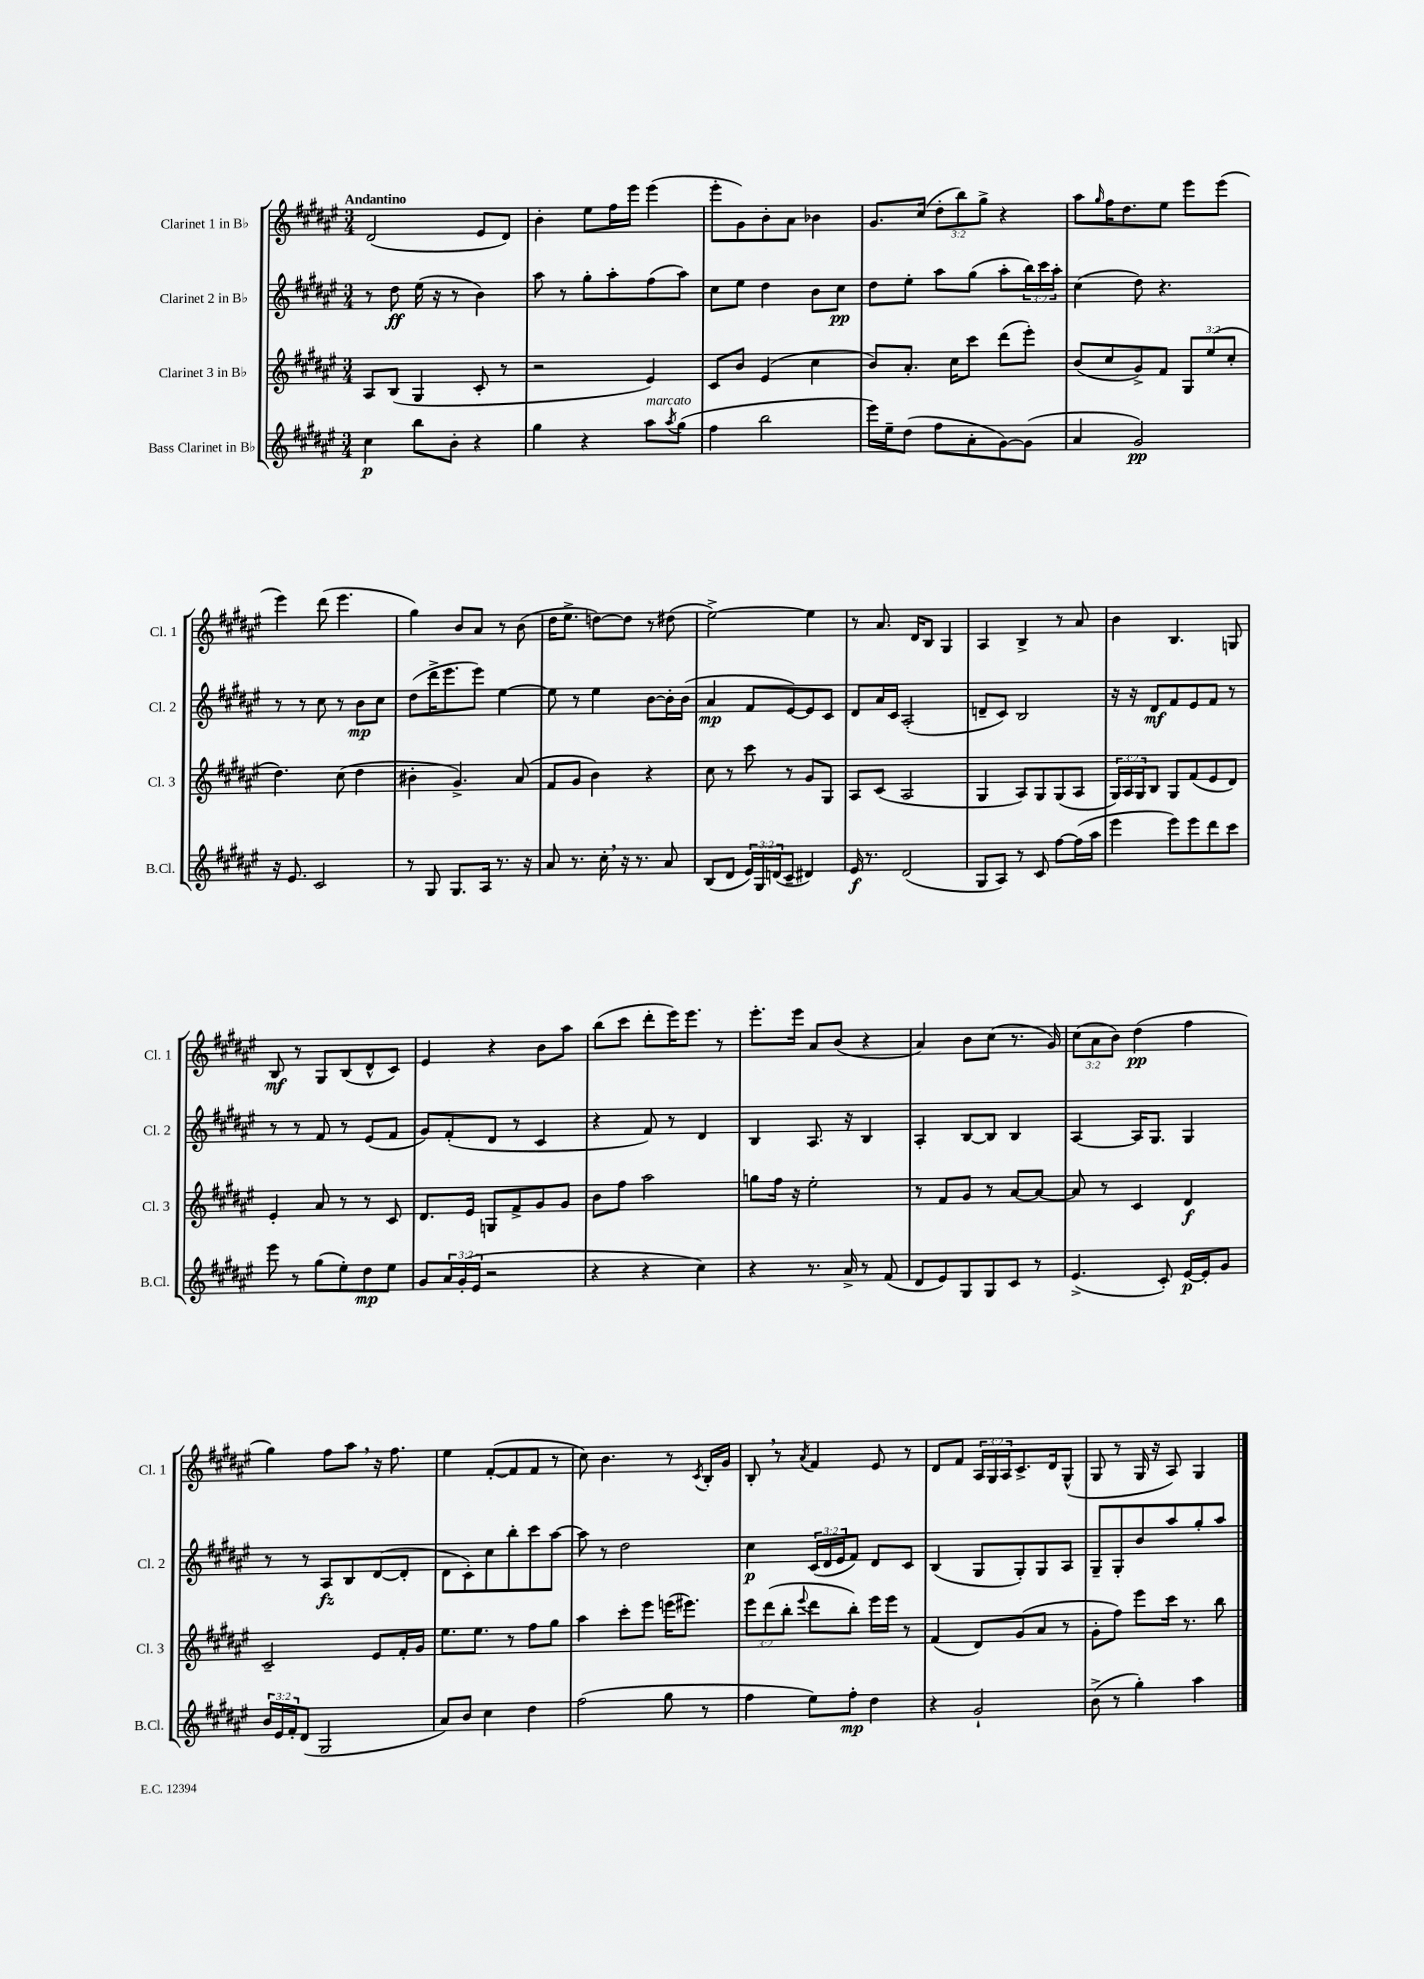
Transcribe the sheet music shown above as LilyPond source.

<<
\new StaffGroup <<
\new Staff = "s0" \with { instrumentName = "Clarinet 1 in Bb" shortInstrumentName = "Cl. 1" } {
    \clef treble \key fis \major \numericTimeSignature \time 3/4 \override Staff.TupletNumber.text = #tuplet-number::calc-fraction-text \tempo "Andantino"
    dis'2( eis'8 dis'8) |
    b'4-. eis''8 fis''16 eis'''16 eis'''4( |
    eis'''8-. gis'8) b'8-. ais'8 bes'4 |
    gis'8. cis''16( \tuplet 3/2 { dis''8-. b''8) gis''8-> } r4 |
    ais''8 \grace { gis''16 } fis''16 dis''8. eis''8 eis'''8 eis'''8( |
    eis'''4) dis'''8( eis'''4. |
    gis''4) b'8 ais'8 r8 b'8( |
    dis''16 eis''8.-> d''8~) d''8 r8 dis''8( |
    eis''2~->) eis''4 |
    r8 ais'8. dis'16 b8 gis4 |
    ais4 b4-> r8 ais'8 |
    b'4 b4. g8 |
    b8\mf r8 gis8 b8( dis'8-^ cis'8) |
    eis'4 r4 b'8 ais''8 |
    b''8( cis'''8 dis'''8-. eis'''16) eis'''8. r8 |
    eis'''8.-. eis'''16 ais'8 b'8( r4 |
    ais'4) b'8 cis''8( r8. gis'16) |
    \tuplet 3/2 { cis''8( ais'8 b'8) } dis''4\pp( fis''4 |
    gis''4) fis''8 ais''8 \breathe r16 fis''8. |
    eis''4 fis'8~-.( fis'8 fis'8 r8 |
    cis''8) b'4. r8 \acciaccatura { cis'8 } b16-. gis'16 |
    b8-. \breathe r8 \acciaccatura { ais'8 } fis'4 eis'8 r8 |
    dis'8 fis'8 \tuplet 3/2 { ais16 gis16 ais16 } cis'8.-> dis'16 gis8-^( |
    gis8 r8 gis16 r16 ais8) gis4 \bar "|." |
}
\new Staff = "s1" \with { instrumentName = "Clarinet 2 in Bb" shortInstrumentName = "Cl. 2" } {
    \clef treble \key fis \major \numericTimeSignature \time 3/4 \override Staff.TupletNumber.text = #tuplet-number::calc-fraction-text
    r8 dis''8\ff eis''16( r16 r8 b'4) |
    ais''8 r8 gis''8-. ais''8-. fis''8( ais''8) |
    cis''8 eis''8 dis''4 b'8 cis''8\pp |
    dis''8 eis''8-. ais''8 gis''8( ais''8-. \tuplet 3/2 { b''16) cis'''16 ais''16-. } |
    cis''4( dis''8) r4. |
    r8 r8 cis''8 r8 b'8\mp cis''8 |
    dis''8( dis'''16-> eis'''8. eis'''8) eis''4~ |
    eis''8 r8 eis''4 b'8~ b'16-. b'16( |
    ais'4\mp fis'8 eis'8~) eis'8 cis'8 |
    dis'8 ais'16 cis'16 ais2-.( |
    d'8-- cis'8) b2 |
    r16 r16 dis'8\mf fis'8 eis'8 fis'8 r8 |
    r8 r8 fis'8 r8 eis'8( fis'8 |
    gis'8) fis'8-.( dis'8 r8 cis'4 |
    r4 fis'8) r8 dis'4 |
    b4 ais8. r16 b4 |
    ais4-. b8~ b8 b4 |
    ais4~ ais16 gis8. gis4 |
    r8 r8 ais8\fz b8 dis'8~( dis'8-. |
    dis'8 cis'8-.) cis''8 b''8-. cis'''8 ais''8~ |
    ais''8 r8 dis''2 |
    cis''4\p \tuplet 3/2 { cis'16( dis'16 eis'16 } fis'8) dis'8 cis'8 |
    b4( gis8 gis8-.) gis8 ais8 |
    gis8-- gis8-. b'8 ais''8 gis''8-. ais''8 \bar "|." |
}
\new Staff = "s2" \with { instrumentName = "Clarinet 3 in Bb" shortInstrumentName = "Cl. 3" } {
    \clef treble \key fis \major \numericTimeSignature \time 3/4 \override Staff.TupletNumber.text = #tuplet-number::calc-fraction-text
    ais8 b8( gis4 cis'8-. r8 |
    r2 eis'4) |
    cis'8 b'8 eis'4( cis''4 |
    b'8) ais'8.-. cis''16 cis'''8 dis'''8( eis'''8-.) |
    b'8( cis''8 gis'8->) fis'8 \tuplet 3/2 { gis8 eis''8( cis''8-. } |
    dis''4.) cis''8( dis''4 |
    bis'4-. gis'4.->) ais'8( |
    fis'8 gis'8 b'4) r4 |
    cis''8 r8 cis'''8 r8 gis'8 gis8 |
    ais8 cis'8( ais2 |
    gis4 ais8) gis8 gis8( ais8 |
    \tuplet 3/2 { gis16) ais16 gis16 } b8 gis8 fis'8( eis'8 dis'8) |
    eis'4-. ais'8 r8 r8 cis'8 |
    dis'8. eis'16 g8 fis'8-> gis'8 gis'8 |
    b'8 fis''8 ais''2 |
    g''8 fis''16 r16 eis''2-. |
    r8 fis'8 gis'8 r8 ais'8~ ais'8~ |
    ais'8 r8 cis'4 dis'4\f |
    cis'2-- eis'8 fis'16-. gis'16 |
    eis''8. eis''8. r8 fis''8 gis''8 |
    ais''4 cis'''8-. eis'''8 e'''16( eis'''8.) |
    \tuplet 3/2 { eis'''8 dis'''8( b''8-. } \appoggiatura { eis'''8 } dis'''8 b''8-.) eis'''16 eis'''16 r8 |
    fis'4( dis'8) gis'8( ais'8 r8 |
    gis'8-. fis''8) eis'''8 cis'''16 r8. b''8 \bar "|." |
}
\new Staff = "s3" \with { instrumentName = "Bass Clarinet in Bb" shortInstrumentName = "B.Cl." } {
    \clef treble \key fis \major \numericTimeSignature \time 3/4 \override Staff.TupletNumber.text = #tuplet-number::calc-fraction-text
    cis''4\p b''8 b'8-. r4 |
    gis''4 r4 ais''8^\markup { \italic "marcato" } \acciaccatura { ais''8 } gis''8( |
    fis''4 b''2 |
    eis'''16) eis''16-- dis''8( fis''8 ais'8-. gis'8~) gis'8( |
    ais'4 gis'2\pp) |
    r16 eis'8. cis'2 |
    r8 gis8 gis8. ais16 r8. r16 |
    ais'8 r8. cis''16-. \breathe r16 r8. ais'8 |
    b8( dis'8 \tuplet 3/2 { eis'16) gis16 d'16( } cis'8-- dis'4) |
    eis'16\f r8. dis'2( |
    gis8 ais8) r8 cis'8 fis''8~ fis''16( ais''16 |
    eis'''4 eis'''8) eis'''8 dis'''8 cis'''8 |
    eis'''8 r8 gis''8( eis''8-.) dis''8\mp eis''8 |
    gis'8 \tuplet 3/2 { ais'16 gis'16-.( eis'16 } r2 |
    r4 r4 cis''4) |
    r4 r8. ais'16-> r8 fis'8( |
    dis'8 eis'8) gis8 gis8 cis'8 r8 |
    eis'4.->( cis'8-.) eis'16~\p eis'16-. gis'8 |
    \tuplet 3/2 { b'16 eis'16 fis'16-. } dis'8( gis2 |
    ais'8) b'8 cis''4 dis''4 |
    fis''2( gis''8 r8 |
    fis''4 eis''8) fis''8-.\mp dis''4 |
    r4 gis'2-! |
    b'8->( r8 gis''4-.) ais''4 \bar "|." |
}
>>
>>
\layout { \context { \Score \remove "Bar_number_engraver" } }
